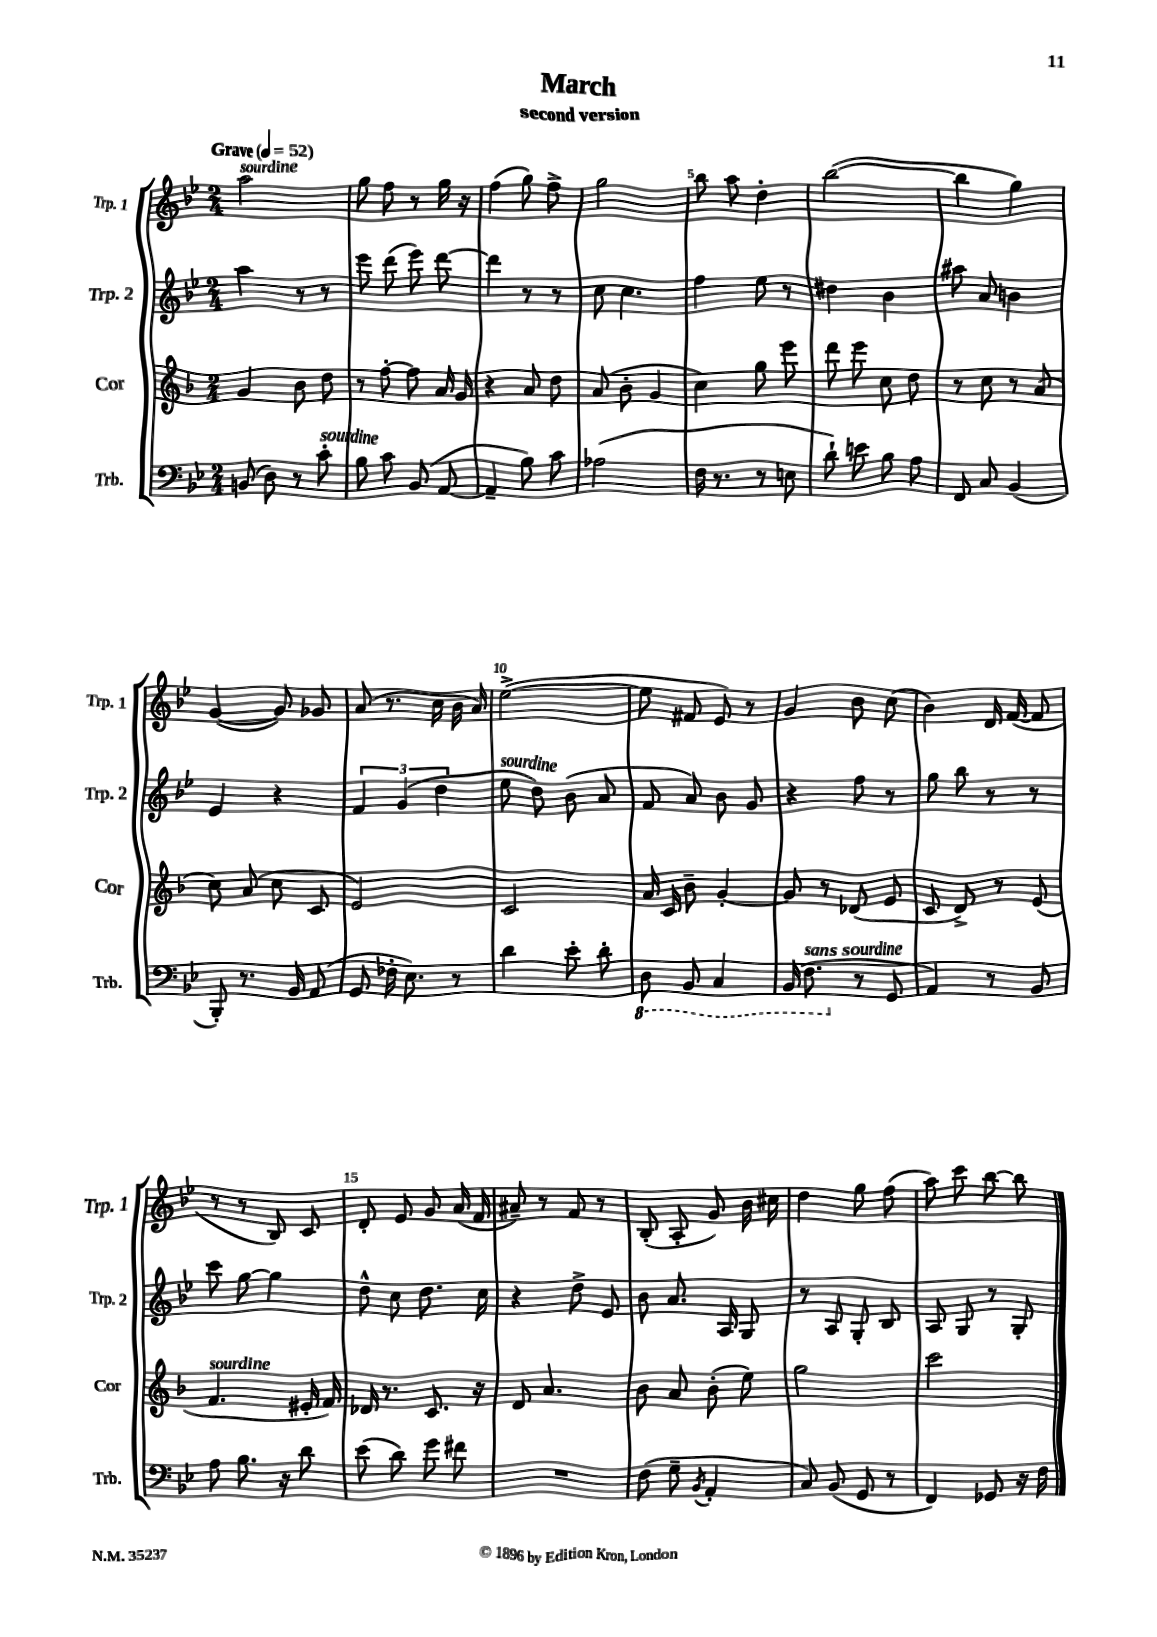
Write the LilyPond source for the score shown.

\header { title = "March" subtitle = "second version" }
<<
\new StaffGroup <<
\new Staff = "s0" \with { instrumentName = "Trp. 1" shortInstrumentName = "Trp. 1" } {
    \clef treble \key bes \major \numericTimeSignature \time 2/4 \tempo "Grave" 4 = 52
    \autoBeamOff a''2^\markup { \italic "sourdine" } |
    g''8 f''8 r8 g''16 r16 |
    f''4( g''8) f''8-> |
    g''2 |
    bes''8 a''8 d''4-. |
    bes''2~( |
    bes''4 g''4) |
    g'4~( g'8) ges'8 |
    a'8( r8. c''16 bes'16 a'16) |
    ees''2~->( |
    ees''8 fis'8 ees'8) r8 |
    g'4 bes'8 c''8( |
    bes'4) d'16 f'16~( f'8 |
    r8 r8 bes8) c'8 |
    d'8-. ees'8 g'8 a'16( f'16 |
    ais'8--) r8 f'8 r8 |
    bes8-.( a8-. g'8) bes'16 cis''16 |
    d''4 g''8 f''8( |
    a''8) c'''8 bes''8~ bes''8 \bar "|." |
}
\new Staff = "s1" \with { instrumentName = "Trp. 2" shortInstrumentName = "Trp. 2" } {
    \clef treble \key bes \major \numericTimeSignature \time 2/4
    \autoBeamOff a''4 r8 r8 |
    ees'''8 d'''8( ees'''8) d'''8~ |
    d'''4 r8 r8 |
    c''8 c''4. |
    f''4 ees''8 r8 |
    dis''4 bes'4 |
    ais''8 a'8 b'4 |
    ees'4 r4 |
    \tuplet 3/2 { f'4 g'4( d''4 } |
    ees''8^\markup { \italic "sourdine" } d''8) bes'8( a'8 |
    f'8 a'8) bes'8 g'8 |
    r4 f''8 r8 |
    g''8 bes''8 r8 r8 |
    c'''8 g''8~ g''4 |
    d''8-^ c''8 d''8. c''16 |
    r4 d''8-> ees'8 |
    bes'8 a'8. a16 g8 |
    r8 a8 g8-. bes8 |
    a8 g8 r8 g8-. \bar "|." |
}
\new Staff = "s2" \with { instrumentName = "Cor" shortInstrumentName = "Cor" } {
    \clef treble \key f \major \numericTimeSignature \time 2/4
    \autoBeamOff g'4 bes'8 d''8 |
    r8 f''8~-. f''8 a'16 g'16 |
    r4 a'8 d''8 |
    a'8( bes'8-. g'4 |
    c''4) g''8 e'''8 |
    d'''8 e'''8 c''8 d''8 |
    r8 c''8 r8 a'8( |
    c''8) a'8( c''8 c'8 |
    e'2) |
    c'2 |
    a'16 c'16 bes'8-- g'4~-. |
    g'8 r8 des'8( e'8 |
    c'8 d'8->) r8 e'8( |
    f'4.^\markup { \italic "sourdine" } eis'16-. f'16) |
    des'16 r8. c'8. r16 |
    d'8 a'4. |
    bes'8 a'8 bes'8-.( e''8) |
    g''2 |
    c'''2 \bar "|." |
}
\new Staff = "s3" \with { instrumentName = "Trb." shortInstrumentName = "Trb." } {
    \clef bass \key bes \major \numericTimeSignature \time 2/4
    \autoBeamOff b,8( d8) r8 c'8-.^\markup { \italic "sourdine" } |
    bes8 c'8 bes,8( a,8~ |
    a,4-- bes8) c'8 |
    aes2( |
    f16 r8. r8 e8 |
    d'8-!) e'8 bes8 a8 |
    f,8 c8 bes,4( |
    bes,,8-.) r8. bes,16 a,8( |
    g,8 fes16-. ees8.) r8 |
    d'4 ees'8-. d'8-. |
    \ottava #-1 d,8 bes,,8 c,4 |
    bes,,16( f,8.^\markup { \italic "sans sourdine" } \ottava #0 r8 g,8 |
    a,4) r8 bes,8 |
    a8 bes8. r16 d'8 |
    ees'8( d'8) g'8 fis'8 |
    R2 |
    f8( g8-- \acciaccatura { bes,8 } a,4-. |
    c8) bes,8( g,8 r8 |
    f,4) ges,8 r16 f16 \bar "|." |
}
>>
>>
\layout { \context { \Score \override BarNumber.break-visibility = ##(#f #t #t) barNumberVisibility = #(every-nth-bar-number-visible 5) } }
